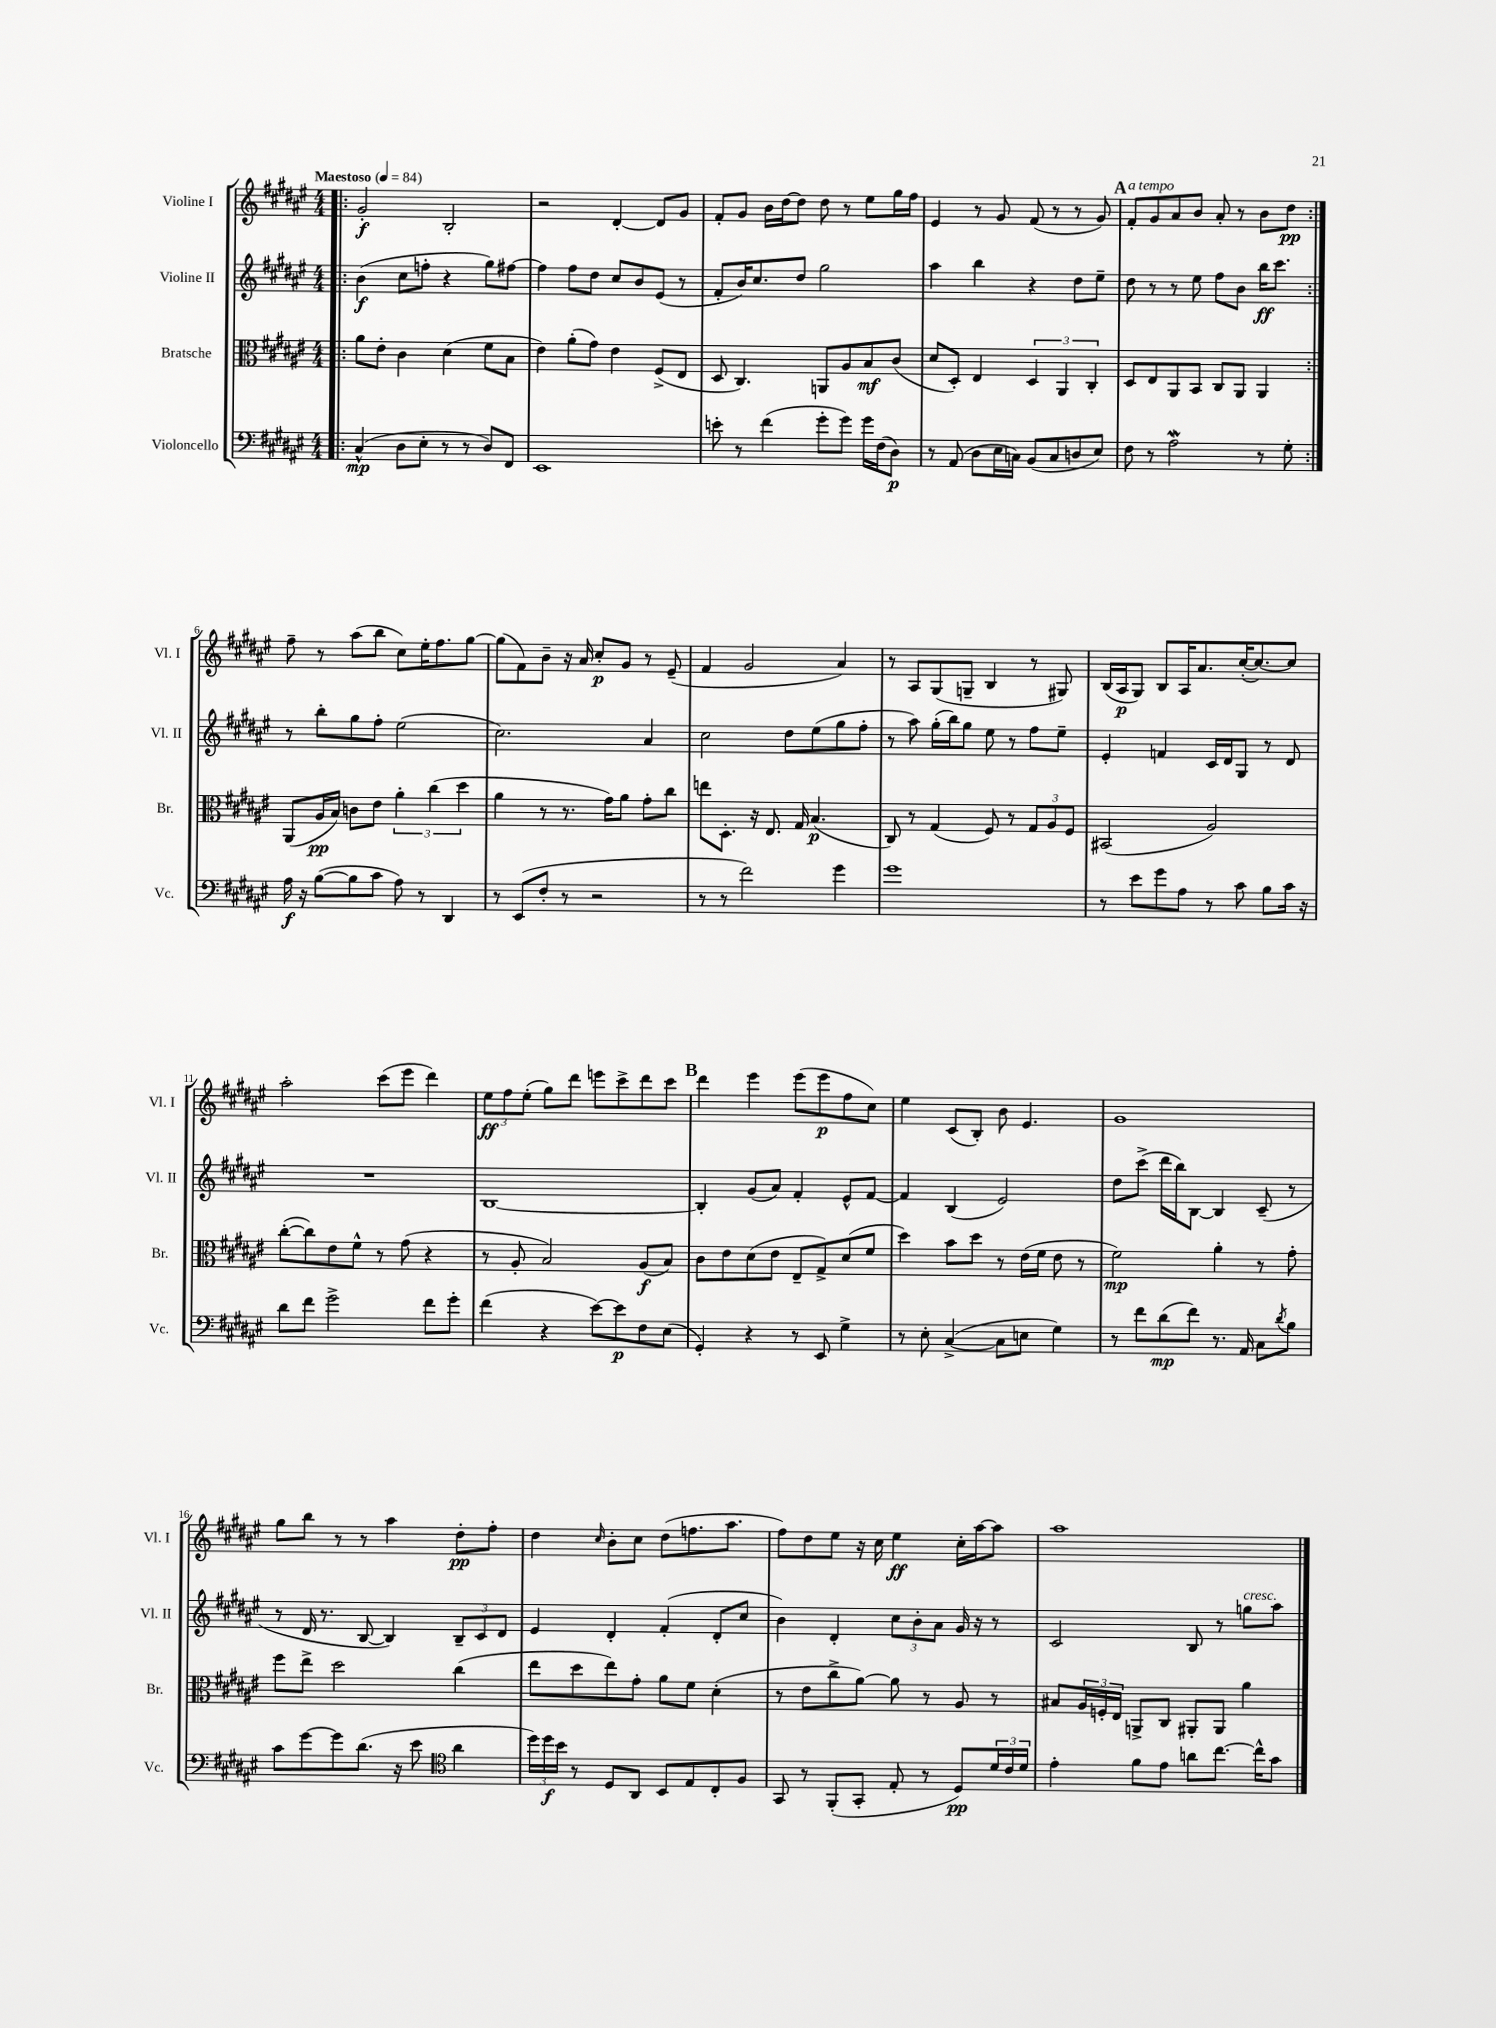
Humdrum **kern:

**kern	**dynam	**kern	**dynam	**kern	**dynam	**kern	**dynam
*part4	*part4	*part3	*part3	*part2	*part2	*part1	*part1
*staff4	*staff4	*staff3	*staff3	*staff2	*staff2	*staff1	*staff1
*I"Violoncello	*	*I"Bratsche	*	*I"Violine II	*	*I"Violine I	*
*I'Vc.	*	*I'Br.	*	*I'Vl. II	*	*I'Vl. I	*
*clefF4	*	*clefC3	*	*clefG2	*	*clefG2	*
*k[f#c#g#d#a#e#]	*	*k[f#c#g#d#a#e#]	*	*k[f#c#g#d#a#e#]	*	*k[f#c#g#d#a#e#]	*
*M4/4	*	*M4/4	*	*M4/4	*	*M4/4	*
*MM84	*	*MM84	*	*MM84	*	*MM84	*
=1!|:	=1!|:	=1!|:	=1!|:	=1!|:	=1!|:	=1!|:	=1!|:
!	!	!	!	!	!	!LO:TX:a:B:t=Maestoso	!
(4C#^^/	mp	8a#\L	.	(4b\	f	2g#'/	f
.	.	8e#'\J	.	.	.	.	.
8D#\L	.	4c#\	.	8cc#\L	.	.	.
8E#'\J	.	.	.	8ffn'\J	.	.	.
8r	.	(4d#\	.	4r	.	2B'/	.
8r	.	.	.	.	.	.	.
8D#/L)	.	8f#\L	.	8gg#\L)	.	.	.
8FF#/J	.	8B\J	.	[8ff#X\J	.	.	.
=2	=2	=2	=2	=2	=2	=2	=2
1EE#	.	4e#\)	.	4ff#\]	.	2r	.
.	.	(8a#'\L	.	8ff#\L	.	.	.
.	.	8g#\J)	.	8dd#\J	.	.	.
.	.	4e#\	.	8cc#/L	.	[4d#'/	.
.	.	.	.	8b/	.	.	.
.	.	(8F#^/L	.	(8e#/J	.	8d#/L]	.
.	.	8E#/J	.	8r	.	8g#/J	.
=3	=3	=3	=3	=3	=3	=3	=3
8en'\	.	8D#/	.	8f#'/L	.	8f#'/L	.
8r	.	4.C#/)	.	16b/K)	.	8g#/J	.
.	.	.	.	8.cc#/	.	.	.
(4f#\	.	.	.	.	.	16b\LL	.
.	.	.	.	.	.	[16dd#\J	.
.	.	.	.	8dd#/J	.	8dd#\J]	.
8g#'\L	.	8AAn/L	.	2gg#\	.	8dd#\	.
8g#\J)	.	8A#/	.	.	.	8r	.
16g#\LL	.	8B/	mf	.	.	8ee#\L	.
(16F#\J	.	.	.	.	.	.	.
8D#\J)	p	(8c#/J	.	.	.	16gg#\L	.
.	.	.	.	.	.	16ff#\JJ	.
=4	=4	=4	=4	=4	=4	=4	=4
8r	.	8d#/L	.	4aa#\	.	4e#/	.
(8AA#/	.	8D#'/J)	.	.	.	.	.
8D#\L	.	4E#/	.	4bb\	.	8r	.
16E#\L	.	.	.	.	.	8g#/	.
16Cn\JJ)	.	.	.	.	.	.	.
(8BB/L	.	6D#/	.	4r	.	(8f#/	.
8C/	.	.	.	.	.	8r	.
.	.	6AA#/	.	.	.	.	.
8Dn/	.	.	.	8dd#\L	.	8r	.
.	.	6C#'/	.	.	.	.	.
8E#/J)	.	.	.	8ee#~\J	.	8g#/)	.
!!LO:REH:place=s1:t=A
=5	=5	=5	=5	=5	=5	=5	=5
!	!	!	!	!	!	!LO:TX:a:i:t=a tempo	!
8F#\	.	8D#/L	.	8dd#\	.	8f#'/L	.
8r	.	8E#/	.	8r	.	8g#/	.
2A#W\	.	8AA#/	.	8r	.	8a#/	.
.	.	8BB/J	.	8ee#\	.	8b/J	.
.	.	8C#/L	.	8ff#\L	.	8a#'/	.
.	.	8AA#/J	.	8b\J	.	8r	.
8r	.	4AA#/	.	16bb\KL	ff	8b\L	.
.	.	.	.	8.ccc#\J	.	.	.
8G#'\	.	.	.	.	.	8dd#\J	pp
!!LO:LB:g=z
=6:|!	=6:|!	=6:|!	=6:|!	=6:|!	=6:|!	=6:|!	=6:|!
16A#\	f	(8AA#/L	.	8r	.	8ff#~\	.
16r	.	.	.	.	.	.	.
([8B\L	.	16A#/L	pp	8bb'\L	.	8r	.
.	.	16B/JJ)	.	.	.	.	.
8B\]	.	8cn\L	.	8gg#\	.	(8aa#\L	.
8c#\J	.	8e#\J	.	8ff#'\J	.	8bb\J	.
8A#\)	.	6a#'\	.	(2ee#\	.	8cc#\L)	.
8r	.	.	.	.	.	16ee#'\K	.
.	.	(6cc#\	.	.	.	.	.
.	.	.	.	.	.	8.ff#\	.
4DD#/	.	.	.	.	.	.	.
.	.	6dd#\	.	.	.	.	.
.	.	.	.	.	.	[8gg#\J	.
=7	=7	=7	=7	=7	=7	=7	=7
8r	.	4a#\	.	2.cc#\)	.	(8gg#\L]	.
(8EE#/L	.	.	.	.	.	8f#\)	.
8F#'/J	.	8r	.	.	.	8b~\J	.
8r	.	8.r	.	.	.	16r	.
.	.	.	.	.	.	16a#/	.
2r	.	.	.	.	.	8cc#'/L	p
.	.	16g#\KL)	.	.	.	.	.
.	.	8a#\J	.	.	.	8g#/J	.
.	.	8g#'\L	.	4a#/	.	8r	.
.	.	8cc#\J	.	.	.	(8e#~/	.
=8	=8	=8	=8	=8	=8	=8	=8
8r	.	8een\L	.	2cc#\	.	4f#/	.
8r	.	8.D#'\J	.	.	.	.	.
2f#\)	.	.	.	.	.	2g#/	.
.	.	16r	.	.	.	.	.
.	.	8.E#/	.	.	.	.	.
.	.	.	.	8dd#\L	.	.	.
.	.	16G#/	.	.	.	.	.
.	.	(4.B/	p	(8ee#\	.	.	.
4g#\	.	.	.	8gg#\	.	4a#/)	.
.	.	.	.	8ff#'\J	.	.	.
=9	=9	=9	=9	=9	=9	=9	=9
1g#	.	8C#/)	.	8r	.	8r	.
.	.	8r	.	8aa#\)	.	8A#/L	.
.	.	(4G#/	.	(16gg#'\LL	.	(8G#/	.
.	.	.	.	16bb\J)	.	.	.
.	.	.	.	8gg#\J	.	8Gn~/J	.
.	.	8F#/)	.	8ee#\	.	4B/	.
.	.	8r	.	8r	.	.	.
.	.	12G#/L	.	8ff#\L	.	8r	.
.	.	12A#/	.	.	.	.	.
.	.	.	.	8ee#~\J	.	8G#X/)	.
.	.	12F#/J	.	.	.	.	.
=10	=10	=10	=10	=10	=10	=10	=10
8r	.	(2BB#X/	.	4e#'/	.	(16B/LL	.
.	.	.	.	.	.	16A#/J	p
8e#\L	.	.	.	.	.	8G#/J)	.
8g#\	.	.	.	4fn/	.	8B/L	.
8A#\J	.	.	.	.	.	16A#/K	.
.	.	.	.	.	.	8.a#/	.
8r	.	2A#/)	.	16c#/LL	.	.	.
.	.	.	.	16d#/J	.	.	.
8c#\	.	.	.	8G#/J	.	([16cc#'/K	.
.	.	.	.	.	.	8.cc#/_)	.
8B\L	.	.	.	8r	.	.	.
16c#\Jk	.	.	.	8d#/	.	8cc#/J]	.
16r	.	.	.	.	.	.	.
!!LO:LB:g=z
=11	=11	=11	=11	=11	=11	=11	=11
8d#\L	.	([8cc#'\L	.	1r	.	2aa#'\	.
8f#\J	.	8cc#\])	.	.	.	.	.
2g#^\	.	8e#\	.	.	.	.	.
.	.	8f#^^\J	.	.	.	.	.
.	.	8r	.	.	.	(8ccc#\L	.
.	.	(8g#\	.	.	.	8eee#\J	.
8f#\L	.	4r	.	.	.	4ddd#\)	.
8g#'\J	.	.	.	.	.	.	.
=12	=12	=12	=12	=12	=12	=12	=12
(4f#\	.	8r	.	[1B	.	12ee#\L	ff
.	.	.	.	.	.	12ff#\	.
.	.	8A#'/	.	.	.	.	.
.	.	.	.	.	.	(12ee#'\J	.
4r	.	2B/)	.	.	.	8gg#\L)	.
.	.	.	.	.	.	8ddd#\J	.
[8e#\L)	.	.	.	.	.	8eeen\L	.
8e#\]	p	.	.	.	.	8ccc#^\	.
8F#\	.	(8A#/L	f	.	.	8ddd#\	.
(8E#\J	.	8B/J)	.	.	.	8ccc#\J	.
!!LO:REH:place=s1:t=B
=13	=13	=13	=13	=13	=13	=13	=13
4GG#'/)	.	8c#\L	.	4B'/]	.	4ddd#\	.
.	.	8e#\	.	.	.	.	.
4r	.	(8d#\	.	(8g#/L	.	4eee#\	.
.	.	8e#\J	.	8a#/J)	.	.	.
8r	.	8E#~/L	.	4f#'/	.	(8eee#\L	.
8EE#/	.	8G#^/)	.	.	.	8eee#\	p
4G#^\	.	(8d#/	.	8e#^^/L	.	8ff#\	.
.	.	8f#/J	.	[8f#/J	.	8cc#\J)	.
=14	=14	=14	=14	=14	=14	=14	=14
8r	.	4dd#\)	.	4f#/]	.	4ee#\	.
8E#'\	.	.	.	.	.	.	.
([4C#^/	.	8b\L	.	(4B/	.	(8c#/L	.
.	.	8dd#\J	.	.	.	8B'/J)	.
8C#\L]	.	8r	.	2e#/)	.	8b\	.
8En\J	.	(16e#\LL	.	.	.	4.e#/	.
.	.	16f#\JJ	.	.	.	.	.
4G#\)	.	8e#\	.	.	.	.	.
.	.	8r	.	.	.	.	.
=15	=15	=15	=15	=15	=15	=15	=15
8r	.	2f#\)	mp	8dd#\L	.	1g#	.
8f#\L	.	.	.	(8ccc#^\J	.	.	.
(8d#\	mp	.	.	16ddd#\LL	.	.	.
.	.	.	.	16bb\J)	.	.	.
8f#\J)	.	.	.	[8B\J	.	.	.
8.r	.	4a#'\	.	4B/]	.	.	.
16AA#/	.	.	.	.	.	.	.
8C#\L	.	8r	.	(8c#~/	.	.	.
8qd#/	.	.	.	.	.	.	.
8B\J	.	8g#'\	.	8r	.	.	.
!!LO:LB:g=z
=16	=16	=16	=16	=16	=16	=16	=16
8c#\L	.	8ff#\L	.	8r	.	8gg#\L	.
[8g#\	.	8ee#^\J	.	16d#/	.	8bb\J	.
.	.	.	.	8.r	.	.	.
8g#\]	.	2dd#\	.	.	.	8r	.
(8.d#\J	.	.	.	[8B/	.	8r	.
.	.	.	.	4B/])	.	4aa#\	.
16r	.	.	.	.	.	.	.
8e#\	.	.	.	.	.	.	.
*clefC4	*	*	*	*	*	*	*
4a#\	.	(4cc#\	.	12B~/L	.	8dd#'\L	pp
.	.	.	.	12c#/	.	.	.
.	.	.	.	.	.	8ff#'\J	.
.	.	.	.	12d#/J	.	.	.
=17	=17	=17	=17	=17	=17	=17	=17
24dd#\LL)	.	8ee#\L	.	4e#/	.	4dd#\	.
24dd#\	f	.	.	.	.	.	.
24b\JJ	.	.	.	.	.	.	.
8r	.	8dd#\	.	.	.	.	.
.	.	.	.	.	.	16qqcc#/	.
8D#/L	.	8ee#\)	.	4d#'/	.	8b'\L	.
8AA#/J	.	8g#'\J	.	.	.	8cc#\J	.
8BB/L	.	8a#\L	.	(4f#'/	.	(8dd#\L	.
8E#/	.	8f#\J	.	.	.	8.ffn\	.
8C#'/	.	(4d#'\	.	8d#'/L	.	.	.
.	.	.	.	.	.	8.aa#\J	.
8F#/J	.	.	.	8cc#/J	.	.	.
=18	=18	=18	=18	=18	=18	=18	=18
8GG#/	.	8r	.	4b\)	.	8ff#\L)	.
8r	.	8e#\L	.	.	.	8dd#\	.
(8FF#'/L	.	8cc#^\	.	4d#'/	.	8ee#\J	.
8GG#'/J	.	[8a#\J)	.	.	.	16r	.
.	.	.	.	.	.	16cc#\	.
8E#'/	.	8a#\]	.	12cc#\L	.	4ee#\	ff
.	.	.	.	12b'\	.	.	.
8r	.	8r	.	.	.	.	.
.	.	.	.	12a#\J	.	.	.
8D#/L)	pp	8A#/	.	16g#/	.	16cc#'\LL	.
.	.	.	.	16r	.	[16aa#\J	.
24d#/L	.	8r	.	8r	.	8aa#\J]	.
24c#/	.	.	.	.	.	.	.
24d#/JJ	.	.	.	.	.	.	.
=19	=19	=19	=19	=19	=19	=19	=19
4e#'\	.	8B#X/L	.	2c#/	.	1aa#	.
.	.	24A#/L	.	.	.	.	.
.	.	24Fn'/	.	.	.	.	.
.	.	24E#/JJ	.	.	.	.	.
8f#\L	.	8AAn^/L	.	.	.	.	.
8e#\J	.	8C#/J	.	.	.	.	.
8an\L	.	8AA#X'/L	.	8B/	.	.	.
[8.cc#\J	.	8AA#/J	.	8r	.	.	.
!	!	!	!	!LO:TX:a:i:t=cresc.	!	!	!
.	.	4a#\	.	8ggn\L	.	.	.
16cc#^^\KL]	.	.	.	.	.	.	.
8g#\J	.	.	.	8aa#\J	.	.	.
==	==	==	==	==	==	==	==
*-	*-	*-	*-	*-	*-	*-	*-
